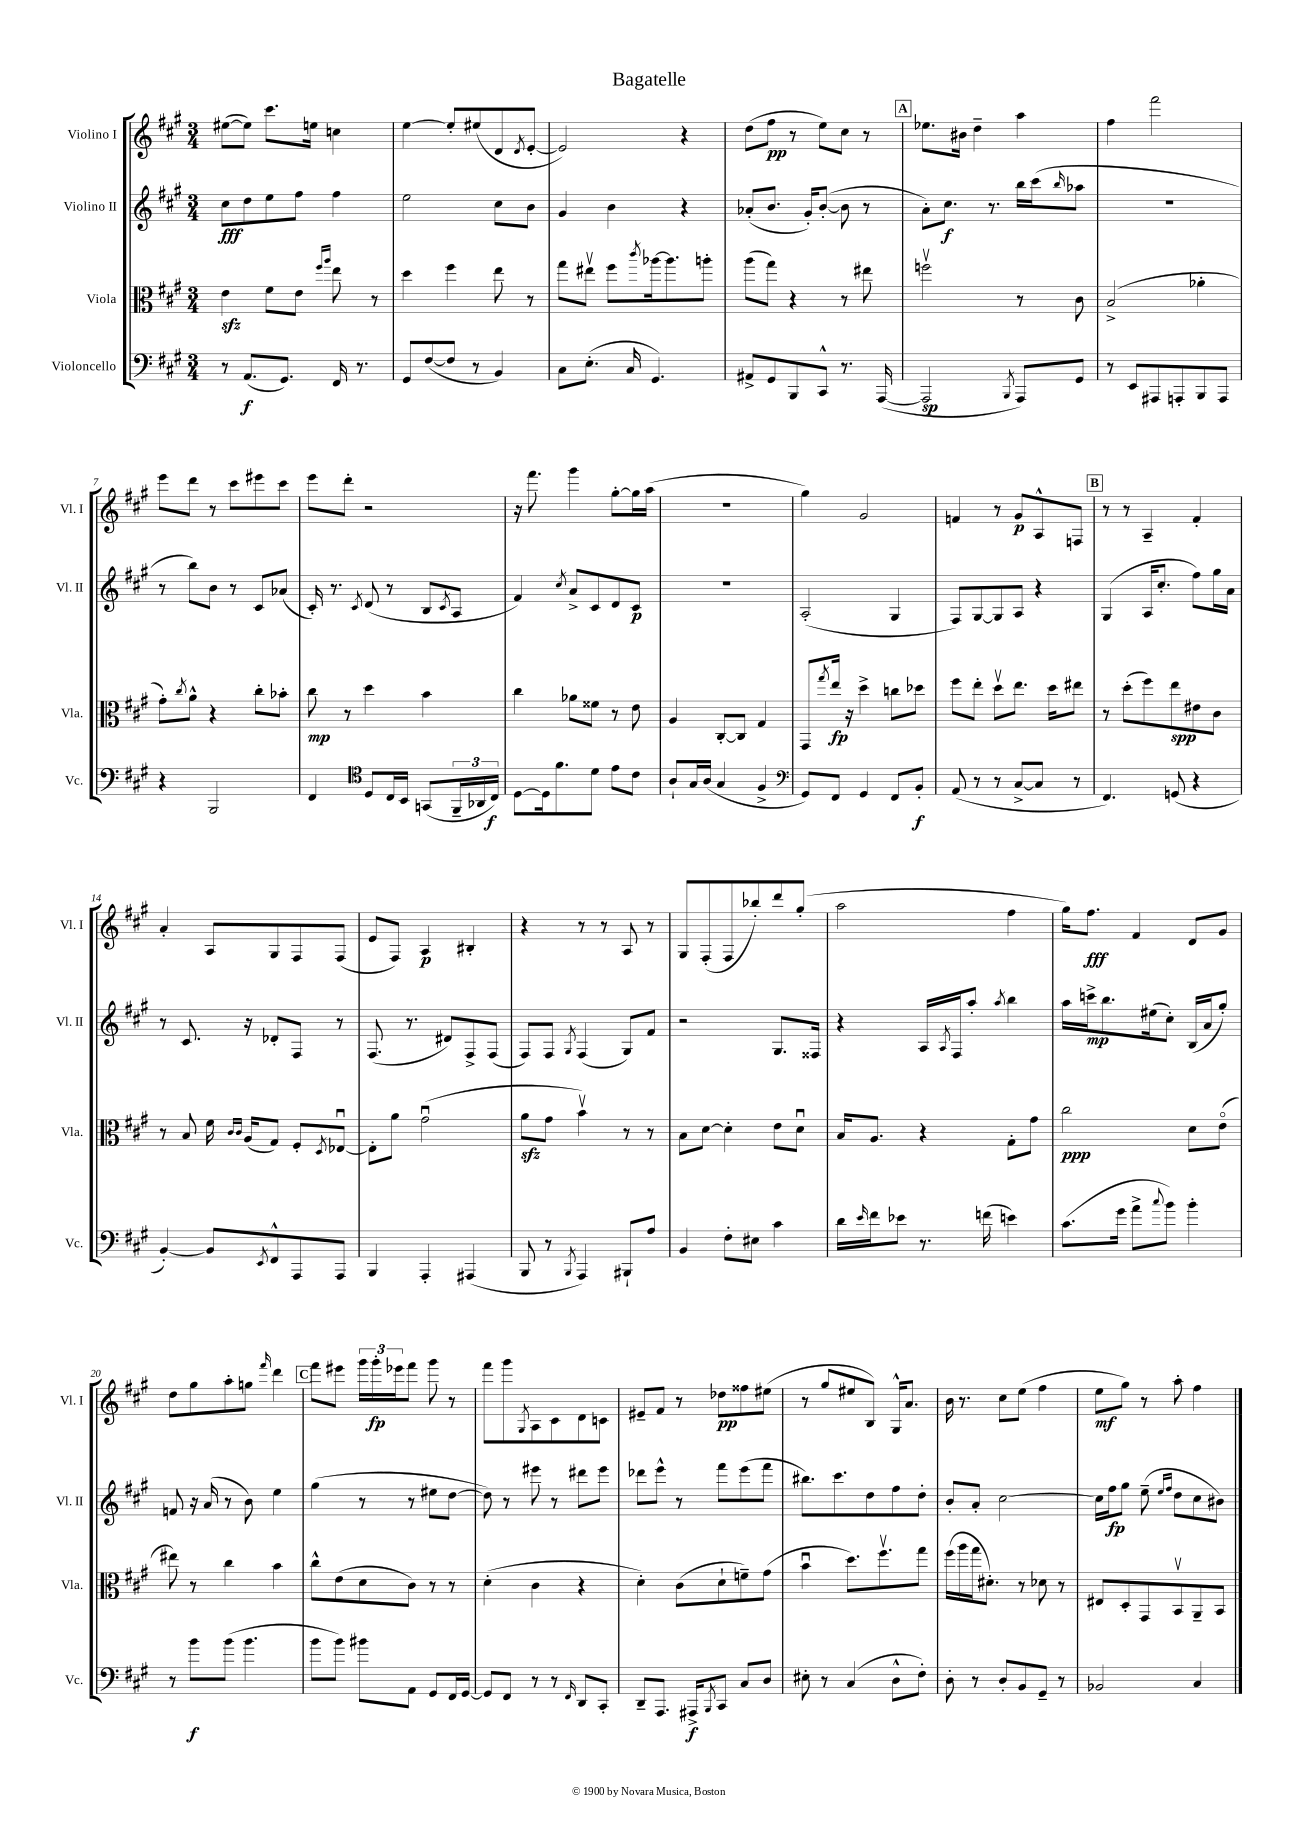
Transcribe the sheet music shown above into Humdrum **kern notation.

**kern	**dynam	**kern	**dynam	**kern	**dynam	**kern	**dynam
*part4	*part4	*part3	*part3	*part2	*part2	*part1	*part1
*staff4	*staff4	*staff3	*staff3	*staff2	*staff2	*staff1	*staff1
*I"Violoncello	*	*I"Viola	*	*I"Violino II	*	*I"Violino I	*
*I'Vc.	*	*I'Vla.	*	*I'Vl. II	*	*I'Vl. I	*
*clefF4	*	*clefC3	*	*clefG2	*	*clefG2	*
*k[f#c#g#]	*	*k[f#c#g#]	*	*k[f#c#g#]	*	*k[f#c#g#]	*
*M3/4	*	*M3/4	*	*M3/4	*	*M3/4	*
=1	=1	=1	=1	=1	=1	=1	=1
8r	.	4ezz\	.	8cc#\L	fff	([8ee#X\L	.
(8.AA/L	f	.	.	8dd\	.	8ee#\J])	.
.	.	8f#\L	.	8ee\	.	8.ccc#\L	.
8.GG#/J)	.	.	.	.	.	.	.
.	.	8e\J	.	8ff#\J	.	.	.
.	.	.	.	.	.	16een\Jk	.
.	.	16qqff#/LL	.	.	.	.	.
.	.	16qqaa/JJ	.	.	.	.	.
16FF#/	.	8ee\	.	4ff#\	.	4ccn\	.
8.r	.	.	.	.	.	.	.
.	.	8r	.	.	.	.	.
=2	=2	=2	=2	=2	=2	=2	=2
8GG#/L	.	4dd\	.	2ee\	.	[4ee\	.
([8F#/	.	.	.	.	.	.	.
8F#/J]	.	4ff#\	.	.	.	8ee'/L]	.
8r	.	.	.	.	.	(8ee#X/	.
4BB/)	.	8ee\	.	8cc#\L	.	8d/	.
.	.	.	.	.	.	8qd/	.
.	.	8r	.	8b\J	.	[8e'/J	.
=3	=3	=3	=3	=3	=3	=3	=3
8C#\L	.	8gg#\L	.	4g#/	.	2e/])	.
(8.E'\J	.	8ee#Xv\J	.	.	.	.	.
.	.	8ff#\L	.	4b\	.	.	.
16C#/	.	.	.	.	.	.	.
.	.	8qccc#/	.	.	.	.	.
4.GG#/)	.	[16aa-X\k	.	.	.	.	.
.	.	8.aa-\]	.	.	.	.	.
.	.	.	.	4r	.	4r	.
.	.	8aan'\J	.	.	.	.	.
=4	=4	=4	=4	=4	=4	=4	=4
8AA#X^/L	.	(8aa\L	.	(8a-X'/L	.	(8dd\L	.
8GG#/	.	8gg#\J)	.	8.b/J	.	8ff#\J	pp
8BBB/	.	4r	.	.	.	8r	.
.	.	.	.	16g#'/KL)	.	.	.
8CC#^^/J	.	.	.	([8b'/J	.	8ee\L)	.
8.r	.	8r	.	8b\]	.	8cc#\J	.
.	.	8ee#X\	.	8r	.	8r	.
([16AAA/	.	.	.	.	.	.	.
!!LO:REH:place=s1:t=A
=5	=5	=5	=5	=5	=5	=5	=5
2AAA/]	sp	2ffnv\	.	8a'\L)	.	8.ee-X\L	.
.	.	.	.	8.cc#\J	f	.	.
.	.	.	.	.	.	16b#X\Jk	.
.	.	.	.	.	.	4dd~\	.
.	.	.	.	8.r	.	.	.
8qBBB/	.	.	.	.	.	.	.
8AAA/L)	.	8r	.	16bb\LL	.	4aa\	.
.	.	.	.	(16ccc#\J	.	.	.
.	.	.	.	16qqbb/	.	.	.
8GG#/J	.	8c#\	.	8aa-X\J	.	.	.
=6	=6	=6	=6	=6	=6	=6	=6
8r	.	(2B^/	.	2.r	.	4ff#\	.
8EE/L	.	.	.	.	.	.	.
8AAA#X/	.	.	.	.	.	2fff#\	.
8AAAn'/	.	.	.	.	.	.	.
8BBB/	.	4a-X'\	.	.	.	.	.
8AAA/J	.	.	.	.	.	.	.
!!LO:LB:g=z
=7	=7	=7	=7	=7	=7	=7	=7
4r	.	8g#'\L)	.	8r	.	8eee\L	.
.	.	8qcc#/	.	.	.	.	.
.	.	8a^^\J	.	8bb\L)	.	8ddd\J	.
2BBB/	.	4r	.	8b\J	.	8r	.
.	.	.	.	8r	.	8ccc#\L	.
.	.	8cc#'\L	.	8c#/L	.	8eee#X\	.
.	.	8b-X'\J	.	(8a-X/J	.	8ccc#\J	.
=8	=8	=8	=8	=8	=8	=8	=8
4FF#/	.	8cc#\	mp	16c#'/)	.	8eee\L	.
.	.	.	.	8.r	.	.	.
.	.	8r	.	.	.	8ddd'\J	.
*clefC4	*	*	*	*	*	*	*
.	.	.	.	8qc#/	.	.	.
8D/L	.	4dd\	.	(8d/	.	2r	.
16C#/L	.	.	.	8r	.	.	.
16BB/JJ	.	.	.	.	.	.	.
(8GGn/L	.	4b\	.	8B/L	.	.	.
.	.	.	.	8qc#/	.	.	.
24FF#~/L	.	.	.	8A/J	.	.	.
24AA-X/	.	.	.	.	.	.	.
24C#/JJ)	f	.	.	.	.	.	.
=9	=9	=9	=9	=9	=9	=9	=9
[8D\L	.	4cc#\	.	4f#/)	.	16r	.
.	.	.	.	.	.	8.fff#\	.
16D\k]	.	.	.	.	.	.	.
8.f#\	.	.	.	.	.	.	.
.	.	.	.	8qcc#/	.	.	.
.	.	8a-X\L	.	8a^/L	.	4ggg#\	.
8d\J	.	8f##X\J	.	8c#/	.	.	.
8e\L	.	8r	.	8d/	.	[8gg#'\L	.
8c#\J	.	8e\	.	8c#/J	p	16gg#\L]	.
.	.	.	.	.	.	(16aa\JJ	.
=10	=10	=10	=10	=10	=10	=10	=10
8A`/L	.	4A/	.	2.r	.	2.r	.
16G#/L	.	.	.	.	.	.	.
(16A/JJ	.	.	.	.	.	.	.
4G#/	.	[8C#'/L	.	.	.	.	.
.	.	8C#/J]	.	.	.	.	.
4F#^/	.	4G#/	.	.	.	.	.
=11	=11	=11	=11	=11	=11	=11	=11
*clefF4	*	*	*	*	*	*	*
8GG#/L)	.	8GG#/L	.	(2A'/	.	4gg#\)	.
.	.	8qgg#/	.	.	.	.	.
8FF#/J	.	16ee/Jk	fp	.	.	.	.
.	.	16r	.	.	.	.	.
4GG#/	.	4dd^\	.	.	.	2g#/	.
8FF#/L	.	8ccn\L	.	4G#/	.	.	.
8BB'/J	f	8dd-X\J	.	.	.	.	.
=12	=12	=12	=12	=12	=12	=12	=12
(8AA/	.	8ff#\L	.	8F#/L)	.	4fn/	.
8r	.	8ee'\J	.	[8G#/	.	.	.
8r	.	8ddv\L	.	8G#/]	.	8r	.
[8C#^/L	.	8.ee\J	.	8A/J	.	8g#/L	p
8C#/J]	.	.	.	4r	.	8A^^/	.
.	.	16dd\KL	.	.	.	.	.
8r	.	8ee#X\J	.	.	.	8Fn/J	.
!!LO:REH:place=s1:t=B
=13	=13	=13	=13	=13	=13	=13	=13
4.FF#/)	.	8r	.	(4G#/	.	8r	.
.	.	(8dd'\L	.	.	.	8r	.
.	.	8ff#\)	.	16A/KL	.	4A~/	.
.	.	.	.	8.cc#'/J	.	.	.
(8GGn/	.	8ee\	spp	.	.	.	.
4r	.	8e#X\	.	8ff#\L)	.	4f#'/	.
.	.	8c#\J	.	16gg#\L	.	.	.
.	.	.	.	16a\JJ	.	.	.
!!LO:LB:g=z
=14	=14	=14	=14	=14	=14	=14	=14
[4BB'/)	.	8r	.	8r	.	4a'/	.
.	.	8B/	.	8.c#/	.	.	.
8BB/L]	.	16f#\	.	.	.	8A/L	.
.	.	16qqc#/LL	.	.	.	.	.
.	.	16qqc#/JJ	.	.	.	.	.
.	.	(16A/KL	.	16r	.	.	.
8qEE/	.	.	.	.	.	.	.
8FF#^^/	.	8G#/J)	.	8d-X'/L	.	8G#/	.
8AAA/	.	8F#'/L	.	8F#/J	.	8F#/	.
.	.	8qD/	.	.	.	.	.
8AAA/J	.	[8E-Xu/J	.	8r	.	(8F#/J	.
=15	=15	=15	=15	=15	=15	=15	=15
4BBB/	.	8E-'\L]	.	(8.F#/	.	8e/L	.
.	.	8a\J	.	.	.	8F#/J)	.
.	.	.	.	8.r	.	.	.
4AAA'/	.	(2g#u\	.	.	.	4A/	p
.	.	.	.	8d#X/L)	.	.	.
(4AAA#X/	.	.	.	8F#^/	.	4B#X'/	.
.	.	.	.	(8F#/J	.	.	.
=16	=16	=16	=16	=16	=16	=16	=16
8BBB/	.	8azz\L	.	8F#/L)	.	4r	.
8r	.	8g#\J	.	8F#/J	.	.	.
8qBBB/	.	.	.	8qG#/	.	.	.
4AAA/)	.	4bv\)	.	(4F#/	.	8r	.
.	.	.	.	.	.	8r	.
8BBB#X`/L	.	8r	.	8G#/L)	.	8A/	.
8A/J	.	8r	.	8f#/J	.	8r	.
=17	=17	=17	=17	=17	=17	=17	=17
4BB/	.	8B\L	.	2r	.	8G#/L	.
.	.	[8d\J	.	.	.	(8F#'/	.
8F#'\L	.	4d'\]	.	.	.	8F#/	.
8E#X\J	.	.	.	.	.	8bb-X'/)	.
4c#\	.	8e\L	.	8.G#/L	.	8ddd/	.
.	.	8du\J	.	.	.	(8gg#'/J	.
.	.	.	.	16F##X/Jk	.	.	.
=18	=18	=18	=18	=18	=18	=18	=18
16d\LL	.	16B/KL	.	4r	.	2aa\	.
16qqe/	.	.	.	.	.	.	.
16f#\J	.	8.A/J	.	.	.	.	.
8e-X\J	.	.	.	.	.	.	.
8.r	.	4r	.	16A/LL	.	.	.
.	.	.	.	8qA/	.	.	.
.	.	.	.	16F#/J	.	.	.
.	.	.	.	8aa'/J	.	.	.
(16fn\	.	.	.	.	.	.	.
.	.	.	.	8qaa/	.	.	.
4en\)	.	8G#'\L	.	4bb\	.	4ff#\	.
.	.	8g#\J	.	.	.	.	.
=19	=19	=19	=19	=19	=19	=19	=19
(8.c#\L	.	2cc#\	ppp	16aa\LL	.	16gg#\KL)	.
.	.	.	.	16cccn^\J	mp	8.ff#\J	fff
.	.	.	.	8.bb\	.	.	.
16g#\Jk	.	.	.	.	.	.	.
8a^\L	.	.	.	.	.	4f#/	.
.	.	.	.	(16ee#X\k	.	.	.
8qqcc#/	.	.	.	.	.	.	.
8b\J)	.	.	.	8cc#'\J)	.	.	.
4b'\	.	8d\L	.	(16B/LL	.	8d/L	.
.	.	.	.	16a/J	.	.	.
.	.	(8e\J	.	8gg#'/J)	.	8g#/J	.
!!LO:LB:g=z
=20	=20	=20	=20	=20	=20	=20	=20
8r	.	8ee#X\)	.	8fn/	.	8dd\L	.
8b\L	f	8r	.	16r	.	8gg#\	.
.	.	.	.	(16a/	.	.	.
(8b\J	.	4cc#\	.	8r	.	8aa'\	.
4.b\	.	.	.	8b\)	.	8ggn\J	.
.	.	.	.	.	.	16qqfff#/	.
.	.	4b\	.	4ee\	.	4ddd\	.
!!LO:REH:place=s1:t=C
=21	=21	=21	=21	=21	=21	=21	=21
8b\L	.	8cc#^^\L	.	(4gg#\	.	8fff#\L	.
8b\J)	.	(8e\	.	.	.	8eee#X\J	.
8b#X\L	.	8d\	.	8r	.	24ggg#\LL	.
.	.	.	.	.	.	24ggg#'\	fp
.	.	.	.	.	.	24eee-X\J	.
8AA\J	.	8c#\J)	.	8r	.	8fff#\J	.
8GG#/L	.	8r	.	8ee#X\L	.	8ggg#\	.
16FF#/L	.	8r	.	[8dd\J	.	8r	.
[16GG#/JJ	.	.	.	.	.	.	.
=22	=22	=22	=22	=22	=22	=22	=22
8GG#/L]	.	(4d'\	.	8dd\])	.	8fff#\L	.
8FF#/J	.	.	.	8r	.	8ggg#\	.
.	.	.	.	.	.	8qG#/	.
8r	.	4c#\	.	8eee#X\	.	8A\	.
8r	.	.	.	8r	.	8c#\	.
16qqFF#/	.	.	.	.	.	.	.
8DD/L	.	4r	.	8ddd#X\L	.	8d\	.
8CC#'/J	.	.	.	8eee#\J	.	8cn\J	.
=23	=23	=23	=23	=23	=23	=23	=23
8DD~/L	.	4d'\)	.	8ddd-X\L	.	8e#X~/L	.
8.AAA/J	.	.	.	8eee^^\J	.	8f#/J	.
.	.	(8c#\L	.	8r	.	8r	.
16AAA#X^/KL	f	.	.	.	.	.	.
8qBBB/	.	.	.	.	.	.	.
8CC#/J	.	8d`\	.	8fff#\L	.	8dd-X\L	pp
8C#/L	.	8fn~\)	.	(8eee\	.	8ff##X\	.
8D/J	.	(8g#\J	.	8fff#\J	.	(8ee#X\J	.
=24	=24	=24	=24	=24	=24	=24	=24
8E#X'\	.	4bu\	.	8.bb#X\L)	.	8r	.
8r	.	.	.	.	.	8gg#/L	.
.	.	.	.	8.ccc#\	.	.	.
(4C#/	.	8.dd\L)	.	.	.	8ee#X/	.
.	.	.	.	8dd\	.	8B/J)	.
.	.	8.ff#v\	.	.	.	.	.
8D^^\L	.	.	.	8ff#\	.	16G#^^/KL	.
.	.	.	.	.	.	8.a/J	.
8F#'\J)	.	8gg#\J	.	8dd'\J	.	.	.
=25	=25	=25	=25	=25	=25	=25	=25
8D'\	.	(16ff#\LL	.	8b'/L	.	16b\	.
.	.	16aa\	.	.	.	8.r	.
8r	.	16gg#\J	.	8a'/J	.	.	.
.	.	8.d#X'\J)	.	.	.	.	.
8D'/L	.	.	.	[2cc#\	.	8cc#\L	.
8BB/	.	8r	.	.	.	(8ee\J	.
8GG#~/J	.	8d-X\	.	.	.	4ff#\	.
8r	.	8r	.	.	.	.	.
=26	=26	=26	=26	=26	=26	=26	=26
2BB-X/	.	8E#X/L	.	16cc#\LL]	.	8ee\L	mf
.	.	.	.	16ff#\J	fp	.	.
.	.	8D'/	.	8gg#\J	.	8gg#\J)	.
.	.	8GG#/	.	(8ee~\	.	8r	.
.	.	.	.	16qqee/LL	.	.	.
.	.	.	.	16qqff#/JJ	.	.	.
.	.	8BBv/	.	8dd\L	.	8aa'\	.
4C#/	.	8AA~/	.	8cc#\	.	4ff#\	.
.	.	8BB/J	.	8b#X\J)	.	.	.
==	==	==	==	==	==	==	==
*-	*-	*-	*-	*-	*-	*-	*-
